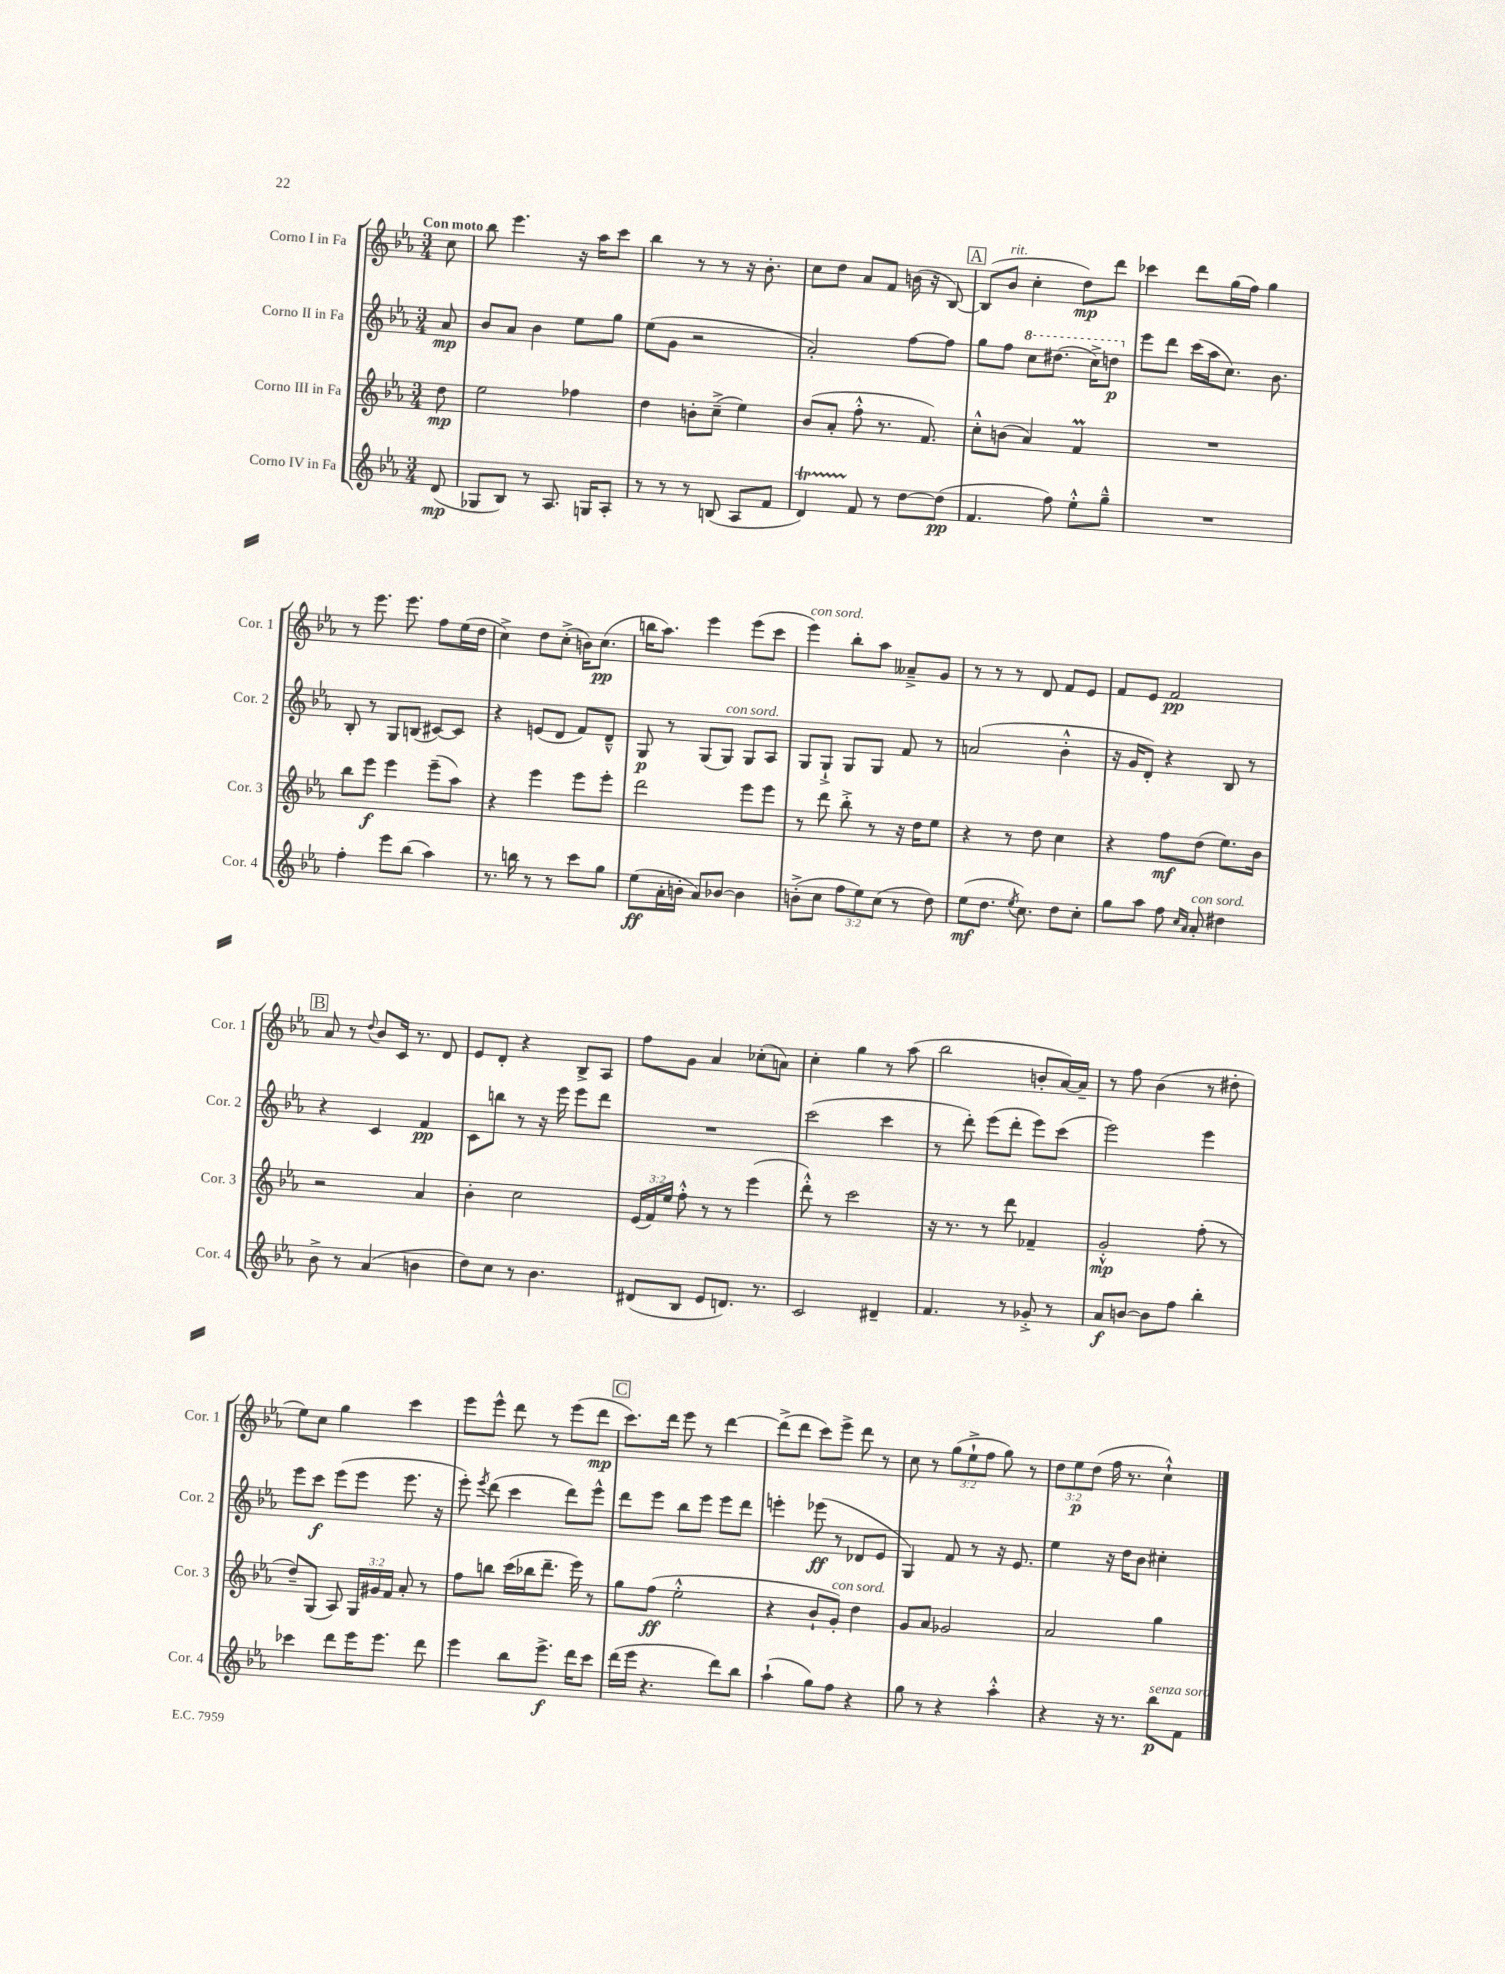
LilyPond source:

<<
\new StaffGroup <<
\new Staff = "s0" \with { instrumentName = "Corno I in Fa" shortInstrumentName = "Cor. 1" } {
    \clef treble \key ees \major \numericTimeSignature \time 3/4 \override Staff.TupletNumber.text = #tuplet-number::calc-fraction-text \partial 8 \tempo "Con moto"
    \autoBeamOff c''8 |
    bes''8 ees'''4. r16 aes''16[ c'''8] |
    bes''4 r8 r8 r16 bes'8.-. |
    c''8[ d''8] aes'8[ f'8] b'16( r16 bes8~) |
    \mark \markup { \box "A" } bes8[( bes'8]^\markup { \italic "rit." } c''4-. d''8[\mp) d'''8] |
    ces'''4 d'''8[ g''16( f''16]) g''4 |
    r8 ees'''8. ees'''8. f''8[ ees''16( d''16] |
    c''4->) d''8[ c''8]-.->( b'16[) c''8.]\pp( |
    b''16[ aes''8.]) ees'''4 ees'''8[( c'''8] |
    ees'''4^\markup { \italic "con sord." }) bes''8[-. aes''8] aeses'8[---> g'8] |
    r8 r8 r8 d'8 f'8[ ees'8] |
    f'8[ ees'8] f'2\pp |
    \mark \markup { \box "B" } aes'8 r8 \appoggiatura { d''8 } bes'8[ c'16] r8. d'8 |
    ees'8[ d'8]-. r4 bes8[-> aes8] |
    f''8[ g'8] aes'4 ces''8[-.( a'8]) |
    c''4-. g''4 r8 aes''8( |
    bes''2 b'8[-. aes'16~) aes'16]-- |
    r8 f''8 bes'4( r8 dis''8-. |
    ees''8[) c''8] g''4 c'''4 |
    ees'''8[ ees'''8]-^ d'''8 r8 ees'''8[( d'''8]\mp |
    \mark \markup { \box "C" } c'''8.[) d'''16] ees'''8 r8 d'''4~ |
    d'''8[->( d'''8] c'''8[) ees'''8]-> d'''8 r8 |
    c''8 r8 \tuplet 3/2 { g''8[( ees''8-!-> f''8] } g''8) r8 |
    \tuplet 3/2 { d''8[ ees''8\p d''8]( } f''16 r8. c''4-!-^) \bar "|." |
}
\new Staff = "s1" \with { instrumentName = "Corno II in Fa" shortInstrumentName = "Cor. 2" } {
    \clef treble \key ees \major \numericTimeSignature \time 3/4 \partial 8
    \autoBeamOff aes'8\mp |
    bes'8[ aes'8] bes'4 ees''8[ g''8] |
    ees''8[( g'8] r2 |
    aes'2-.) f''8[~ f''8] |
    \mark \markup { \box "A" } g''8[ f''8] \ottava #1 c'''8[ dis'''8.]( c'''16[->) d'''8]\p \ottava #0 |
    ees'''8[ d'''8] c'''16[( aes''16 c''8.]) bes'8. |
    bes8-. r8 g8[ b8]( cis'8[~) cis'8] |
    r4 e'8[( d'8] f'8[) d'8]---^ |
    g8\p r8 g8[( g8]^\markup { \italic "con sord." }) g8[ aes8] |
    g8[ g8]-!-> g8[ g8] f'8 r8 |
    a'2( bes'4-.-^ |
    r16 g'16[ d'8]-.) r4 bes8 r8 |
    \mark \markup { \box "B" } r4 c'4 f'4\pp |
    c'8[ b''8] r8 r16 ees'''16 ees'''8[ d'''8] |
    R2. |
    c'''2( c'''4 |
    r8 d'''8-.) ees'''8[( d'''8]-. ees'''8[) c'''8]( |
    ees'''2) ees'''4 |
    ees'''8[ c'''8]\f ees'''8[( ees'''8] ees'''8. r16 |
    ees'''8-.) \acciaccatura { ees'''8 } d'''8( c'''4 d'''8[) ees'''8]-^ |
    \mark \markup { \box "C" } d'''8[ ees'''8] bes''8[ ees'''8] ees'''8[ d'''8] |
    e'''4-. ees'''8\ff( r8 des'8[ ees'8] |
    g4) f'8 r8 r16 ees'8. |
    ees''4 r16 d''16[ bes'8] cis''4-. \bar "|." |
}
\new Staff = "s2" \with { instrumentName = "Corno III in Fa" shortInstrumentName = "Cor. 3" } {
    \clef treble \key ees \major \numericTimeSignature \time 3/4 \override Staff.TupletNumber.text = #tuplet-number::calc-fraction-text \partial 8
    \autoBeamOff d''8\mp |
    ees''2 fes''4 |
    d''4 b'8[-. c''8]--->( ees''4) |
    bes'8[( aes'8]-. f''8-.-^ r8. f'8.) |
    \mark \markup { \box "A" } c''8[-.-^ b'8]( aes'4) f'4\prall |
    R2. |
    bes''8[ ees'''8]\f ees'''4 ees'''8[--( aes''8]) |
    r4 ees'''4 ees'''8[ ees'''8]-. |
    d'''2 ees'''8[ ees'''8] |
    r8 d'''8 bes''8-.-> r8 r16 d''16[ ees''8] |
    r4 r8 d''8 c''4 |
    r4 f''8[\mf d''8]( ees''8.[) bes'16] |
    \mark \markup { \box "B" } r2 aes'4 |
    bes'4-. c''2 |
    \tuplet 3/2 { ees'16[( f'16) ees''16] } f''8-.-^ r8 r8 ees'''4( |
    d'''8-.-^) r8 c'''2 |
    r16 r8. r8 d'''8 fes'4-- |
    g'2-.-^\mp f''8-.( r8 |
    d''8[--) g8]( aes8) \tuplet 3/2 { g16[ gis'16 f'16] } aes'8-. r8 |
    f''8[ b''8] c'''16[( bes''16 d'''8.]-- ees'''16) r8 |
    \mark \markup { \box "C" } g''8[ f''8]\ff( ees''2-.-^ |
    r4 bes'8[-! g'8]-.^\markup { \italic "con sord." }) d''4 |
    g'8[ aes'8] ges'2 |
    aes'2 g''4 \bar "|." |
}
\new Staff = "s3" \with { instrumentName = "Corno IV in Fa" shortInstrumentName = "Cor. 4" } {
    \clef treble \key ees \major \numericTimeSignature \time 3/4 \override Staff.TupletNumber.text = #tuplet-number::calc-fraction-text \partial 8
    \autoBeamOff d'8\mp( |
    ges8[ bes8]) r8 aes8. g16[ aes8]-. |
    r8 r8 r8 b8( aes8[ f'8] |
    d'4\startTrillSpan) f'8\stopTrillSpan r8 d''8[~ d''8]\pp( |
    \mark \markup { \box "A" } f'4. f''8) ees''8[-.-^ g''8]---^ |
    R2. |
    f''4-. ees'''8[ bes''8]( aes''4) |
    r8. b''16 r8 r8 c'''8[ g''8] |
    ees''8[\ff( aes'16-. b'16]-. aes'8[) bes'8]~ bes'4 |
    b'8[-.->( c''8] \tuplet 3/2 { f''8[ ees''8) c''8]( } r8 d''8) |
    ees''8[\mf( d''8.] \acciaccatura { ees''8 } c''8.) d''8[ c''8]-. |
    g''8[ aes''8] f''8 \grace { c''16[ aes'16] } aes'8-.^\markup { \italic "con sord." } dis''4 |
    \mark \markup { \box "B" } bes'8-> r8 aes'4( b'4 |
    d''8[) c''8] r8 bes'4. |
    dis'8[( bes8] ees'8[ d'8.]) r8. |
    c'2 dis'4-- |
    f'4. r8 ges'8-.-> r8 |
    aes'8[\f b'8]~ b'8[ f''8] bes''4-. |
    ces'''4 d'''8[ ees'''16 ees'''8.] d'''8 |
    ees'''4 bes''8[ ees'''8.]->\f d'''16[ c'''8] |
    \mark \markup { \box "C" } d'''16[( ees'''16] r4. d'''8[) bes''8] |
    aes''4-!( g''8[) f''8] r4 |
    g''8 r8 r4 aes''4-.-^ |
    r4 r16 r8. bes''8[\p^\markup { \italic "senza sord." } f'8] \bar "|." |
}
>>
>>
\layout { \context { \Score \remove "Bar_number_engraver" } }
